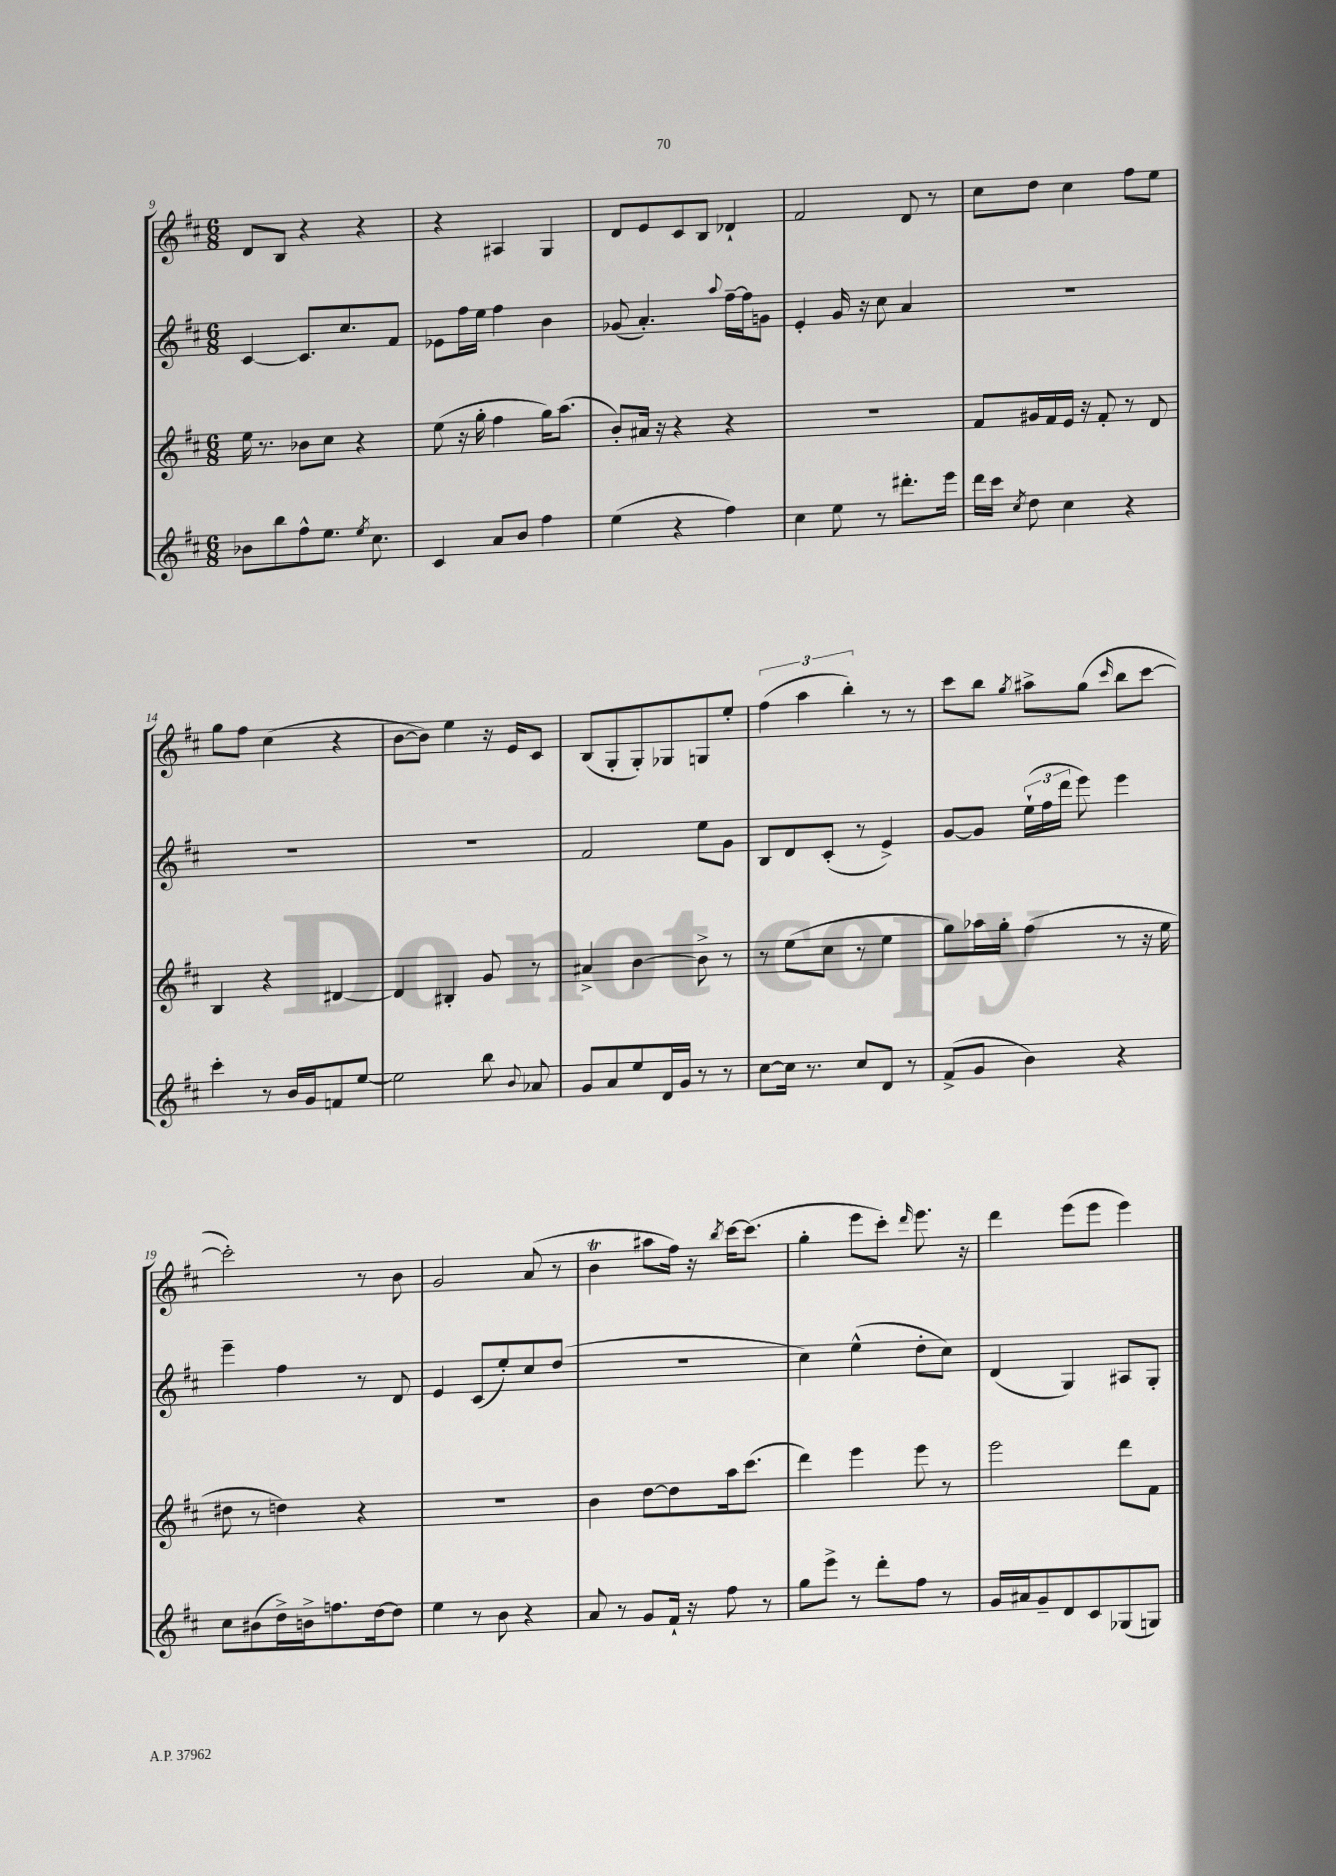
<<
\new StaffGroup <<
\new Staff = "s0" {
    \clef treble \key d \major \numericTimeSignature \time 6/8
    \autoBeamOff d'8[ b8] r4 r4 |
    r4 ais4 g4 |
    d'8[ e'8 cis'8 b8] des'4-! |
    fis'2 d'8 r8 |
    cis''8[ d''8] cis''4 fis''8[ e''8] |
    g''8[ fis''8] cis''4( r4 |
    b'8[~ b'8]) e''4 r16 e'16[ cis'8] |
    b8[( g8-. g8-.) ges8 g8 e''8]-. |
    \tuplet 3/2 { fis''4( a''4 b''4-.) } r8 r8 |
    cis'''8[ b''8] \acciaccatura { g''8 } ais''8[-> g''8]( \grace { cis'''16 } b''8[ cis'''8]~ |
    cis'''2-.) r8 b'8 |
    g'2 a'8( r8 |
    b'4\trill ais''8[ fis''16]) r16 \acciaccatura { b''8 } cis'''16[~ cis'''8.]( |
    g''4-. e'''8[ cis'''8]-.) \grace { d'''16 } e'''8. r16 |
    d'''4 e'''8[( e'''8] e'''4) \bar "|." |
}
\new Staff = "s1" {
    \clef treble \key d \major \numericTimeSignature \time 6/8
    \autoBeamOff cis'4~ cis'8.[ cis''8. fis'8] |
    ees'8[ fis''16 e''16] fis''4 b'4 |
    ges'8( a'4.-.) \appoggiatura { a''8 } fis''16[~-- fis''16 g'8] |
    e'4-. g'16 r16 cis''8 a'4 |
    R2. |
    R2. |
    R2. |
    fis'2 e''8[ g'8] |
    b8[ d'8 cis'8]-.( r8 e'4->) |
    g'8[~ g'8] \tuplet 3/2 { e''16[-!( fis''16 d'''16] } e'''8) e'''4 |
    e'''4-- fis''4 r8 d'8 |
    e'4 cis'8[( e''8-.) cis''8 d''8]( |
    R2. |
    cis''4) e''4-^( d''8[-. cis''8]) |
    d'4( g4) ais8[ g8]-. \bar "|." |
}
\new Staff = "s2" {
    \clef treble \key d \major \numericTimeSignature \time 6/8
    \autoBeamOff e''16 r8. bes'8[ cis''8] r4 |
    e''8( r16 g''16-. fis''4 g''16[) a''8.]( |
    b'8[-.) ais'16] r16 r4 r4 |
    R2. |
    fis'8[ gis'16 fis'16 e'16] r16 fis'8-. r8 d'8 |
    b4 r4 dis'4~ |
    dis'4 bis4-. g'8 r8 |
    ais'4-> b'4~ b'8-> r8 |
    r8 e''8[( cis''8] r8 e''4 |
    g''8[) aes''16 g''16]-. fis''4( r8 r16 e''16 |
    dis''8 r8 d''4) r4 |
    R2. |
    b'4 d''8[~ d''8 a''16 cis'''8.]( |
    d'''4) e'''4 e'''8 r8 |
    e'''2 d'''8[ fis'8] \bar "|." |
}
\new Staff = "s3" {
    \clef treble \key d \major \numericTimeSignature \time 6/8
    \autoBeamOff bes'8[ b''8 fis''8-^ e''8.] \acciaccatura { e''8 } cis''8. |
    cis'4 a'8[ b'8] fis''4 |
    e''4( r4 fis''4) |
    cis''4 e''8 r8 dis'''8.[-. e'''16] |
    d'''16[ cis'''16] \acciaccatura { cis''8 } d''8 cis''4 r4 |
    cis'''4-. r8 b'16[ g'16 f'8 e''8]~ |
    e''2 b''8 \appoggiatura { b'8 } aes'8 |
    g'8[ a'8 e''8 d'16 g'16] r8 r8 |
    cis''8[~ cis''16] r8. cis''8[ d'8] r8 |
    fis'8[->( g'8] b'4) r4 |
    cis''8[ bis'8( d''16->) b'16-> f''8. d''16~ d''8] |
    e''4 r8 b'8 r4 |
    a'8 r8 g'8[ fis'16]-! r16 fis''8 r8 |
    g''8[ e'''8]-> r8 d'''8[-. fis''8] r8 |
    g'16[ ais'16 g'8-- d'8 cis'8 ges8( g8]) \bar "|." |
}
>>
>>
\layout { \context { \Score currentBarNumber = #9 } }
